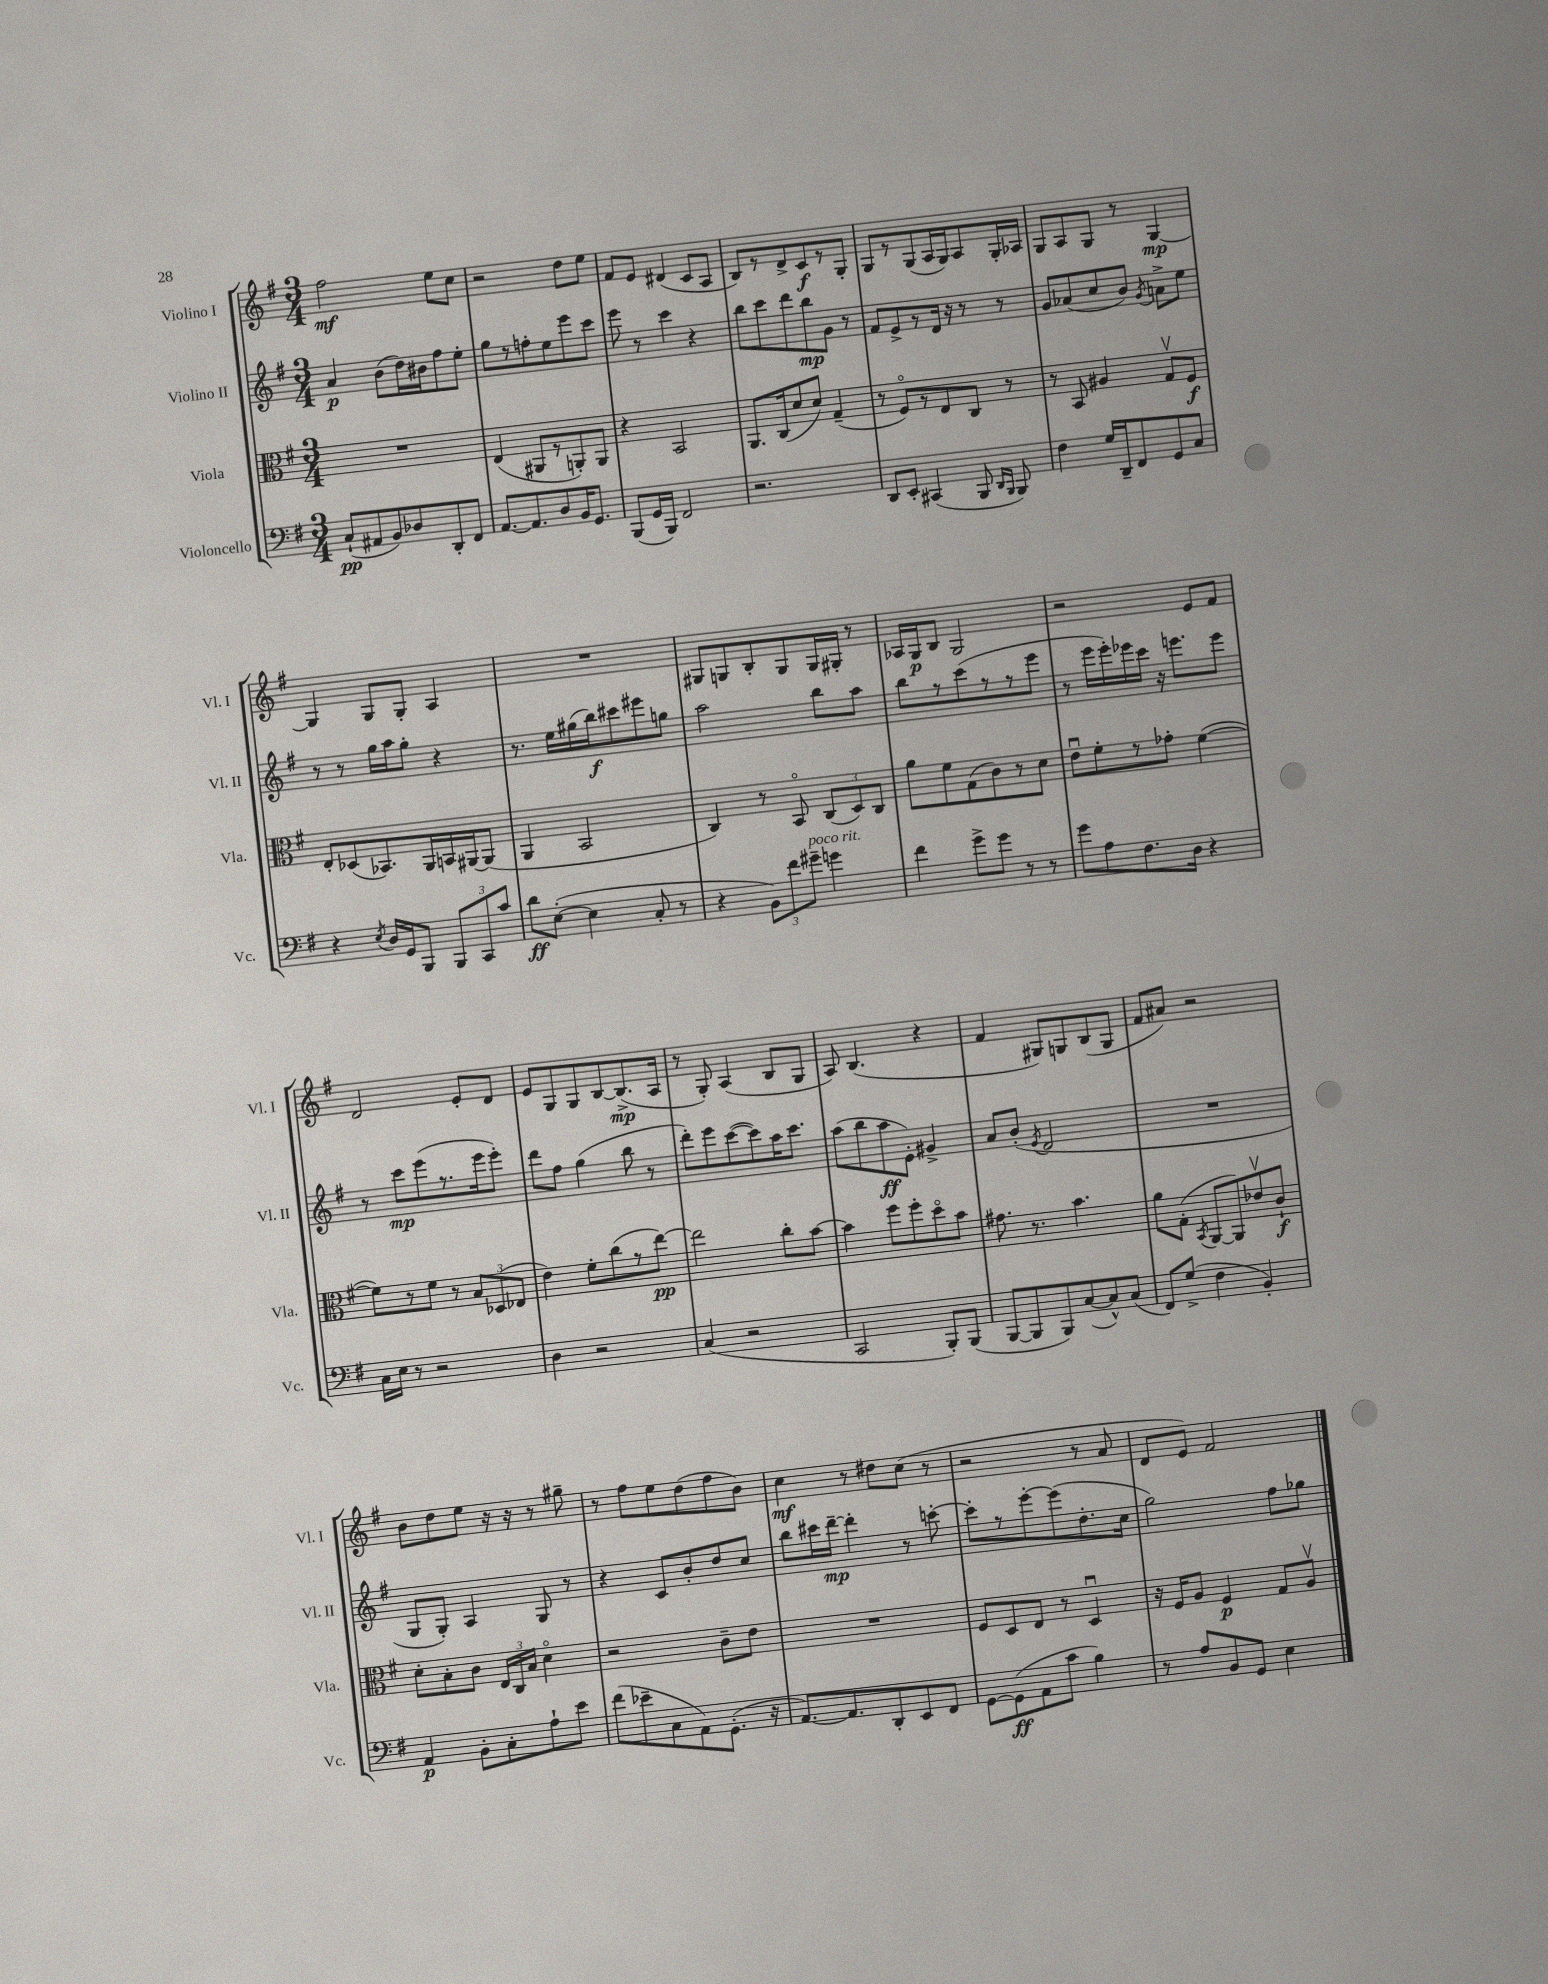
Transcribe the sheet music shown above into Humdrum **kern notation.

**kern	**dynam	**kern	**dynam	**kern	**dynam	**kern	**dynam
*part4	*part4	*part3	*part3	*part2	*part2	*part1	*part1
*staff4	*staff4	*staff3	*staff3	*staff2	*staff2	*staff1	*staff1
*I"Violoncello	*	*I"Viola	*	*I"Violino II	*	*I"Violino I	*
*I'Vc.	*	*I'Vla.	*	*I'Vl. II	*	*I'Vl. I	*
*clefF4	*	*clefC3	*	*clefG2	*	*clefG2	*
*k[f#]	*	*k[f#]	*	*k[f#]	*	*k[f#]	*
*M3/4	*	*M3/4	*	*M3/4	*	*M3/4	*
=1	=1	=1	=1	=1	=1	=1	=1
(8C`/L	pp	2.r	.	4a/	p	2ff#\	mf
8AA#X/	.	.	.	.	.	.	.
8BB/)	.	.	.	(8b\L	.	.	.
8D-X/	.	.	.	16dd\L)	.	.	.
.	.	.	.	16b#X\J	.	.	.
8DD'/	.	.	.	8ff#\	.	8ee\L	.
8FF#/J	.	.	.	8ee'\J	.	8cc\J	.
=2	=2	=2	=2	=2	=2	=2	=2
[8.AA/L	.	(4E/	.	8gg\L	.	2r	.
.	.	.	.	8r	.	.	.
8.AA/]	.	.	.	.	.	.	.
.	.	8AA#X/L	.	8ffn'\	.	.	.
8D/	.	8r	.	8ee\	.	.	.
16BB/K	.	8AAn'/)	.	8eee\	.	8dd\L	.
8.GG/J	.	.	.	.	.	.	.
.	.	8AA/J	.	8ccc\J	.	8ee\J	.
=3	=3	=3	=3	=3	=3	=3	=3
(8BBB/L	.	4r	.	8eee\	.	8f#/L	.
16GG/L	.	.	.	8r	.	8e/J	.
16BBB/JJ)	.	.	.	.	.	.	.
2FF#/	.	2BB/	.	4ccc\	.	(4d#X/	.
.	.	.	.	4r	.	8c/L	.
.	.	.	.	.	.	8A/J	.
=4	=4	=4	=4	=4	=4	=4	=4
2.r	.	8.AA/L	.	8bb\L	.	8B/L)	.
.	.	.	.	8ccc\	.	8r	.
.	.	(16C/k	.	.	.	.	.
.	.	8d/	.	8ddd\	.	8d^/	.
.	.	8d/J)	.	8bb\	mp	8c/	f
.	.	(4G~/	.	8g\J	.	8r	.
.	.	.	.	8r	.	8G'/J	.
=5	=5	=5	=5	=5	=5	=5	=5
8DD/L	.	8r	.	8f#/L	.	8G/L	.
8EE'/J	.	8F#/L)	.	8e^/	.	8r	.
(4CC#X/	.	8r	.	8r	.	(8G/	.
.	.	8E/	.	16d/Jk	.	16A/L	.
.	.	.	.	16r	.	16G/J)	.
8BBB/	.	8C/J	.	8r	.	8A/	.
16qqDD/LL	.	.	.	.	.	.	.
16qqBBB/JJ	.	.	.	.	.	.	.
8BBB/)	.	8r	.	8r	.	16G'/L	.
.	.	.	.	.	.	16A-X/JJ	.
=6	=6	=6	=6	=6	=6	=6	=6
4F#\	.	8r	.	8g/L	.	8G/L	.
.	.	8BB/	.	(8a-X/	.	8A/	.
16G/LL	.	4A#X/	.	8cc/	.	8G/J	.
16DD~/J	.	.	.	.	.	.	.
8FF#/	.	.	.	8b/J)	.	8r	.
.	.	.	.	8qg/	.	.	.
8GG/	.	8Gv/L	.	8an^\L	.	[4G/	mp
8C/J	.	8F#/J	f	8ee\J	.	.	.
!!LO:LB:g=z
=7	=7	=7	=7	=7	=7	=7	=7
4r	.	8E'/L	.	8r	.	4G/]	.
.	.	(8D-X/	.	8r	.	.	.
8qE/	.	.	.	.	.	.	.
16D/LL	.	8.BB-X/)	.	16gg\LL	.	8G/L	.
16GG/J	.	.	.	16aa\J	.	.	.
8BBB/J	.	.	.	8gg'\J	.	8G'/J	.
.	.	16AA/L	.	.	.	.	.
12BBB/L	.	16BBn/	.	4r	.	4A/	.
.	.	[16AA#X/J	.	.	.	.	.
12CC/	.	.	.	.	.	.	.
.	.	(8AA#/J]	.	.	.	.	.
12c/J	.	.	.	.	.	.	.
=8	=8	=8	=8	=8	=8	=8	=8
8d\L	ff	4AA/	.	8.r	.	2.r	.
([8E'\J	.	.	.	.	.	.	.
.	.	.	.	16ee\LL	.	.	.
4E\]	.	2BB/	.	(16gg#X\	.	.	.
.	.	.	.	16bb\J)	f	.	.
.	.	.	.	8ccc#X\	.	.	.
8C'/	.	.	.	8eee#X\	.	.	.
8r	.	.	.	8ggn\J	.	.	.
=9	=9	=9	=9	=9	=9	=9	=9
4r	.	4C/)	.	2aa\	.	8G#X/L	.
.	.	.	.	.	.	8Gn/	.
12BB\L)	.	8r	.	.	.	8B'/	.
12f#\	.	.	.	.	.	.	.
.	.	8BB/	.	.	.	8G/	.
!LO:TX:a:i:t=poco rit.	!	!	!	!	!	!	!
12g#X~\J	.	.	.	.	.	.	.
4gn\	.	(12C/L	.	8bb\L	.	16G/L	.
.	.	.	.	.	.	16G#X'/JJ	.
.	.	12D/)	.	.	.	.	.
.	.	.	.	8aa\J	.	8r	.
.	.	12C/J	.	.	.	.	.
=10	=10	=10	=10	=10	=10	=10	=10
4f#\	.	8a\L	.	8bb\L	.	16A-X/LL	.
.	.	.	.	.	.	16G/J	p
.	.	8f#\	.	8r	.	8B/J	.
8g^\L	.	(8G\	.	(8ccc\	.	2G/	.
8g\J	.	8c\)	.	8r	.	.	.
8r	.	8r	.	8r	.	.	.
8r	.	8d\J	.	8eee\J	.	.	.
=11	=11	=11	=11	=11	=11	=11	=11
8g\L	.	8eu\L	.	8r	.	2r	.
8A\	.	8f#'\	.	16eee\LL	.	.	.
.	.	.	.	16eee'\)	.	.	.
8.F#\	.	8r	.	16eee-X\	.	.	.
.	.	.	.	16ccc\JJ	.	.	.
.	.	8g-X'\J	.	16r	.	.	.
16D\Jk	.	.	.	8.eeen\L	.	.	.
4r	.	([4f#\	.	.	.	8e/L	.
.	.	.	.	8eee\J	.	8f#/J	.
!!LO:LB:g=z
=12	=12	=12	=12	=12	=12	=12	=12
16C\LL	.	8f#\L])	.	8r	.	2d/	.
16E\JJ	.	.	.	.	.	.	.
8r	.	8r	.	8ccc\L	mp	.	.
2r	.	8f#\J	.	(8eee\	.	.	.
.	.	8r	.	8.r	.	.	.
.	.	12B/L	.	.	.	8e'/L	.
.	.	.	.	16eee\k	.	.	.
.	.	(12D-X/	.	.	.	.	.
.	.	.	.	8eee'\J)	.	8d/J	.
.	.	12E-X/J	.	.	.	.	.
=13	=13	=13	=13	=13	=13	=13	=13
4D\	.	4e\)	.	8ddd\L	.	8e/L	.
.	.	.	.	8ff#\J	.	8G/	.
2r	.	8f#'\L	.	(4gg\	.	8G/	.
.	.	(8cc\	.	.	.	[8B/	.
.	.	8r	.	8bb\	.	(8.B^/]	mp
.	.	[8ee\J)	pp	8r	.	.	.
.	.	.	.	.	.	16A/Jk	.
=14	=14	=14	=14	=14	=14	=14	=14
(4C/	.	2ee\]	.	8ddd'\L)	.	8r	.
.	.	.	.	8eee\	.	8G'/)	.
2r	.	.	.	([8ccc\	.	(4A/	.
.	.	.	.	8ccc\])	.	.	.
.	.	8cc'\L	.	16aa\K	.	8B/L	.
.	.	.	.	8.ccc\J	.	.	.
.	.	[8b\J	.	.	.	8G/J	.
=15	=15	=15	=15	=15	=15	=15	=15
2CC/	.	4b\]	.	(8aa\L	.	8A/)	.
.	.	.	.	8bb\	.	(4.B/	.
.	.	8ff#\L	.	8aa\	ff	.	.
.	.	8ff#'\	.	8e'\J)	.	.	.
8BBB'/L)	.	8dd\	.	4g#X^/	.	4r	.
(8BBB/J	.	8b\J	.	.	.	.	.
=16	=16	=16	=16	=16	=16	=16	=16
[8BBB/L	.	8.g#X\	.	8a/L	.	4f#/	.
8BBB/]	.	.	.	(8b'/J	.	.	.
.	.	8.r	.	.	.	.	.
.	.	.	.	8qe/	.	.	.
8BBB/)	.	.	.	2d/	.	8G#X/L)	.
([8C/	.	4.b\	.	.	.	8Gn/	.
8C^^/])	.	.	.	.	.	(8B/	.
(8C/J	.	.	.	.	.	8G/J	.
=17	=17	=17	=17	=17	=17	=17	=17
8FF#/L)	.	8a\L	.	2.r	.	8f#/L	.
(8G^/J	.	(8G'\J	.	.	.	8a#X/J)	.
.	.	8qBB/	.	.	.	.	.
4F#\	.	[8AA/L	.	.	.	2r	.
.	.	8AA/])	.	.	.	.	.
4BB'/)	.	8e-Xv/	.	.	.	.	.
.	.	8c`/J	f	.	.	.	.
!!LO:LB:g=z
=18	=18	=18	=18	=18	=18	=18	=18
4AA/	p	8d'\L	.	8G/L	.	8b\L	.
.	.	8B'\	.	8G'/J)	.	8dd\	.
8BB'\L	.	8c\J	.	4A/	.	8ee\J	.
8C'\	.	24E/LL	.	.	.	16r	.
.	.	24C/	.	.	.	.	.
.	.	.	.	.	.	16r	.
.	.	24B/JJ	.	.	.	.	.
8A`\	.	4d\	.	8G/	.	8r	.
8e\J	.	.	.	8r	.	8gg#X~\	.
=19	=19	=19	=19	=19	=19	=19	=19
(8f#\L	.	2r	.	4r	.	8r	.
8e-X~\	.	.	.	.	.	8ff#\L	.
8C\	.	.	.	8c/L	.	8ee\	.
8AA\)	.	.	.	8b'/	.	(8dd\	.
(8.GG'\J	.	8c~\L	.	8dd/	.	8ff#\	.
.	.	8e\J	.	8cc/J	.	8b\J)	.
16r	.	.	.	.	.	.	.
=20	=20	=20	=20	=20	=20	=20	=20
[8.AA/L)	.	2.r	.	8bb\L	.	4cc\	mf
.	.	.	.	16ccc#X\L	.	.	.
8.AA/]	.	.	.	[16ddd~\JJ	mp	.	.
.	.	.	.	4ddd'\]	.	8r	.
8DD'/	.	.	.	.	.	8dd#X\L	.
8EE/	.	.	.	8r	.	(8cc\J	.
8FF#/J	.	.	.	[8cccn'\	.	8r	.
=21	=21	=21	=21	=21	=21	=21	=21
[8GG\L	.	8F#/L	.	8ccc'\L]	.	2r	.
(8GG\]	ff	8D/	.	8r	.	.	.
8AA\	.	8E/J	.	[8eee'\	.	.	.
8c\J	.	8r	.	(8eee\]	.	.	.
4B\)	.	4Du/	.	8.dd'\	.	8r	.
.	.	.	.	.	.	8a/	.
.	.	.	.	16cc\Jk	.	.	.
=22	=22	=22	=22	=22	=22	=22	=22
8r	.	16r	.	2gg\)	.	8d/L	.
.	.	16F#/KL	.	.	.	.	.
8A/L	.	8A/J	.	.	.	8e/J)	.
8BB/	.	4F#/	p	.	.	2f#/	.
8GG/J	.	.	.	.	.	.	.
4E\	.	8G/L	.	8ff#\L	.	.	.
.	.	8Av/J	.	8gg-X\J	.	.	.
==	==	==	==	==	==	==	==
*-	*-	*-	*-	*-	*-	*-	*-
